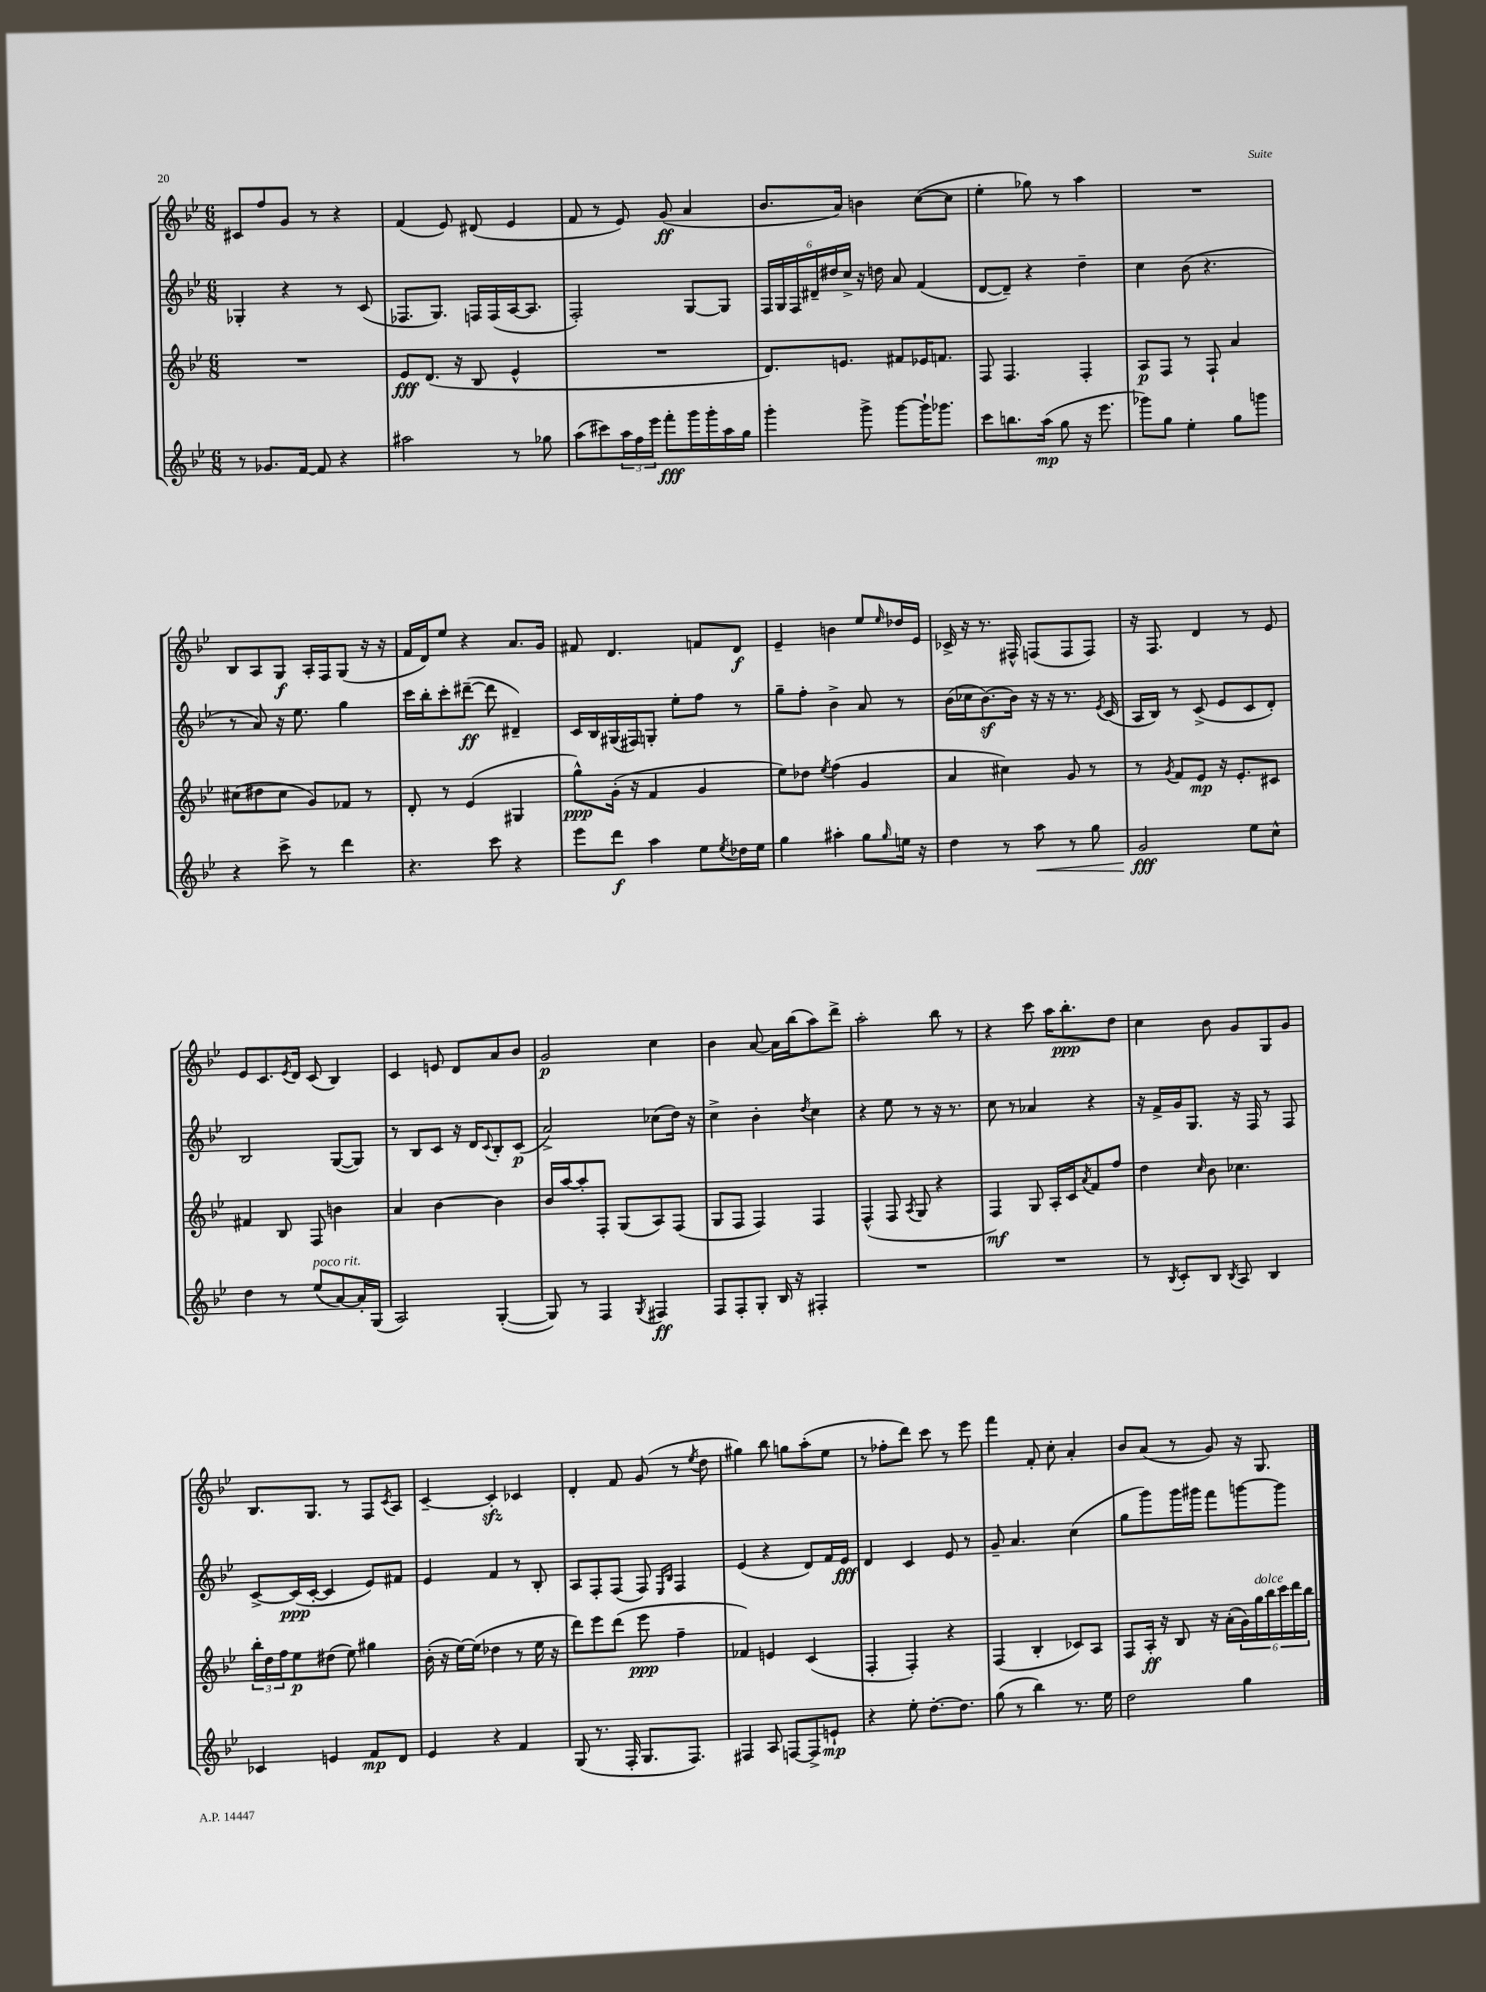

**kern	**kern	**kern	**kern
*staff4	*staff3	*staff2	*staff1
*clefG2	*clefG2	*clefG2	*clefG2
*k[b-e-]	*k[b-e-]	*k[b-e-]	*k[b-e-]
*M6/8	*M6/8	*M6/8	*M6/8
8r	2.r	4G-'	8c#
8.g-	.	.	8ff
.	.	4r	8g
[16f	.	.	.
8f]	.	.	8r
4r	.	8r	4r
.	.	(8c	.
=	=	=	=
2aa#	8e-	8.F-	(4f
.	(8.d	.	.
.	.	8.G)	.
.	.	.	8e-)
.	16r	.	.
.	8B-	16F	(8d#
.	.	(16F	.
8r	4e-^^	[16A	4e-
.	.	8.A]	.
8gg-	.	.	.
=	=	=	=
(8aa	2.r	2F')	8f
8ccc#)	.	.	8r
24aa	.	.	8e-)
24ff	.	.	.
24eee-	.	.	.
8fff'	.	.	(8g
16ggg	.	[8G	4a
16ggg'	.	.	.
16aa	.	8G]	.
16gg	.	.	.
=	=	=	=
4ggg'	8.d)	24F	8.b-
.	.	24G	.
.	.	24F	.
.	.	24d#~	.
.	.	24dd#	.
.	8.e	.	16a)
.	.	24cc^	.
8ggg^	.	16r	4b
.	.	16dd	.
[8ggg	8f#	8a	.
16ggg`]	16e-	(4f	([8cc
8.ggg-	8.f	.	.
.	.	.	8cc]
=	=	=	=
8ccc	8F	[8d	4ee-'
8.bb	4.F	8d~])	.
.	.	4r	8gg-)
(16aa	.	.	.
8gg	.	.	8r
16r	4F'	4dd~	4aa
8.eee-	.	.	.
=	=	=	=
8ggg-)	8A	4cc	2.r
8gg	8F	.	.
4ee-'	8r	(8b-	.
.	8F`	4.r	.
8gg	4a	.	.
8ggg	.	.	.
=	=	=	=
4r	(8cc#	8r	8B-
.	8dd#	8a)	8A
8ccc^	8cc#	16r	8G
.	.	8.ee-	.
8r	8g)	.	16A'
.	.	.	16F
4ddd	8f-	4gg	(8G
.	8r	.	16r
.	.	.	16r
=	=	=	=
4.r	8d'	16ccc	16f
.	.	16bb-'	16d)
.	8r	8ccc'	8ee-
.	(4e-	([8ddd#~	4r
8ccc	.	8ddd#]	.
4r	4G#	4d#~)	8.a
.	.	.	16g
=	=	=	=
8eee-	8gg^^)	16c	8f#
.	.	16B-	.
8ddd	(16g'	(16G#	4.d
.	16r	16F#)	.
4aa	4f	8G'	.
.	.	8ee-'	.
8ee-	4g	8ff	8f
8qee-	.	.	.
16dd-	.	8r	8d
16ee-	.	.	.
=	=	=	=
4gg	8ee-)	8gg~	4e-~
.	8dd-	8ff'	.
.	8qee-	.	.
4aa#'	(4ff	4b-^	4b
8gg	4g	8a	8ee-
16qqgg	.	.	16qqee-
16ee	.	8r	16dd-
16r	.	.	16e-
=	=	=	=
4dd	4a	(16b-	16c-^
.	.	16cc-	16r
.	.	[8.b-)	8.r
8r	4cc#)	.	.
.	.	16b-]	16F#^^
8aa	.	16r	(8F
.	.	16r	.
8r	8g	8.r	8F
8gg	8r	.	8F)
.	.	8qe-	.
.	.	(16c	.
=	=	=	=
2g	8r	16A	16r
.	.	16B-)	8.F
.	8qg	.	.
.	8f	8r	.
.	8e-	(8c^	4d
.	16r	8e-	.
.	8.e-'	.	.
8ee-	.	8c	8r
8cc^^	8c#	8d')	8e-
=	=	=	=
4dd	4f#	2B-	8e-
.	.	.	8.c
8r	8B-	.	.
.	.	.	8qe-
.	.	.	16d
(8ee-	8F	.	(8c
[8a)	4b	([8G	4B-)
16a']	.	8G])	.
(16G	.	.	.
=	=	=	=
2A)	4a	8r	4c
.	.	8B-	.
.	[4b-	8c	8e
.	.	16r	8d
.	.	16d	.
.	.	8qqc	.
([4G'	4b-]	8B-'	8a
.	.	(8c	8b-
=	=	=	=
8G])	16b-	2a^)	2g
.	[16aa	.	.
8r	8aa']	.	.
4F	8F'	.	.
.	(8G	.	.
8qG	.	.	.
4F#	8A)	(8cc-	4cc
.	(8F	16dd)	.
.	.	16r	.
=	=	=	=
8F	8G	4cc^	4b-
8F'	8F	.	.
8G'	4F)	4b-'	[8a
16B-	.	.	16a]
16r	.	.	(16bb-
.	.	8qdd	.
4F#'	4F	4cc	8aa)
.	.	.	8ddd^
=	=	=	=
2.r	(4F^^	4r	2aa'
.	8F	8ee-	.
.	8qA	.	.
.	8G	8r	.
.	4r	16r	8bb-
.	.	8.r	.
.	.	.	8r
=	=	=	=
2.r	4F)	8cc	4r
.	.	8r	.
.	8G	4a-	8ccc
.	16A'	.	16aa
.	16c	.	8.bb-'
.	8qa	.	.
.	8f	4r	.
.	8ff	.	8dd
=	=	=	=
8r	4dd	16r	4cc
.	.	16f^	.
8qB-	.	.	.
8c'	.	16g	.
.	.	8.G	.
.	16qqcc	.	.
8B-	8b-	.	8b-
8qB-	.	.	.
8A	4.cc-	16r	8g
.	.	16F	.
4B-	.	8r	8G
.	.	8F	8g
=	=	=	=
4c-	24bb-'	[8c^	8.B-
.	24dd	.	.
.	24ff	.	.
.	8ee-	(16c]	.
.	.	[16c'	8.G
4e	(8dd#	4c]	.
.	8ee-)	.	8r
8f	4gg#	8e-)	8F
.	.	.	8qc
8d	.	8f#	8A
=	=	=	=
4e-	(16b-'	4e-	[4c~
.	16r	.	.
.	[16ee-)	.	.
.	(16ee-]	.	.
4r	4dd-	4f	4c']
4f	8r	8r	4c-
.	16ee-	8B-'	.
.	16r	.	.
=	=	=	=
(8G	8ddd)	8A	4d'
8.r	8eee-	8F'	.
.	(8ddd	(8F	8f
16F'	.	.	.
8.G	8eee-	8F)	(8g
.	.	16qqE-	.
.	.	16qqB-	.
.	4ff~	4F	8r
8.F)	.	.	.
.	.	.	8qee-
.	.	.	8dd
=	=	=	=
4F#	4f-)	(4e-	4gg#)
8A	4e	4r	8bb-
[8F	.	.	8gg
8F^]	(4c	8d)	(8aa'
8e`	.	16f	8ee-
.	.	16e-	.
=	=	=	=
4r	4F'	4d	8r
.	.	.	8ff-'
8ee-'	4F')	4c	8ddd)
[8.dd'	.	.	8ccc
.	4r	8e-	8r
8.dd]	.	.	.
.	.	8r	8eee-
=	=	=	=
(8gg	(4F	8g~	4fff
8r	.	4.a	.
4bb-)	4B-'	.	8f'
.	.	.	8cc'
8.r	8c-)	(4cc	4a'
.	8A	.	.
16ee-	.	.	.
=	=	=	=
2dd	8F	8gg	8b-
.	16A'	8ggg)	(8a
.	16r	.	.
.	8B-	16ggg	8r
.	.	16ggg#	.
.	16r	8fff	8g)
.	(16a'	.	.
4gg	24g)	[8ggg	16r
.	24gg	.	.
.	.	.	8.G
.	24bb-	.	.
.	24ccc	8ggg]	.
.	24ddd	.	.
.	24bb-	.	.
==	==	==	==
*-	*-	*-	*-
